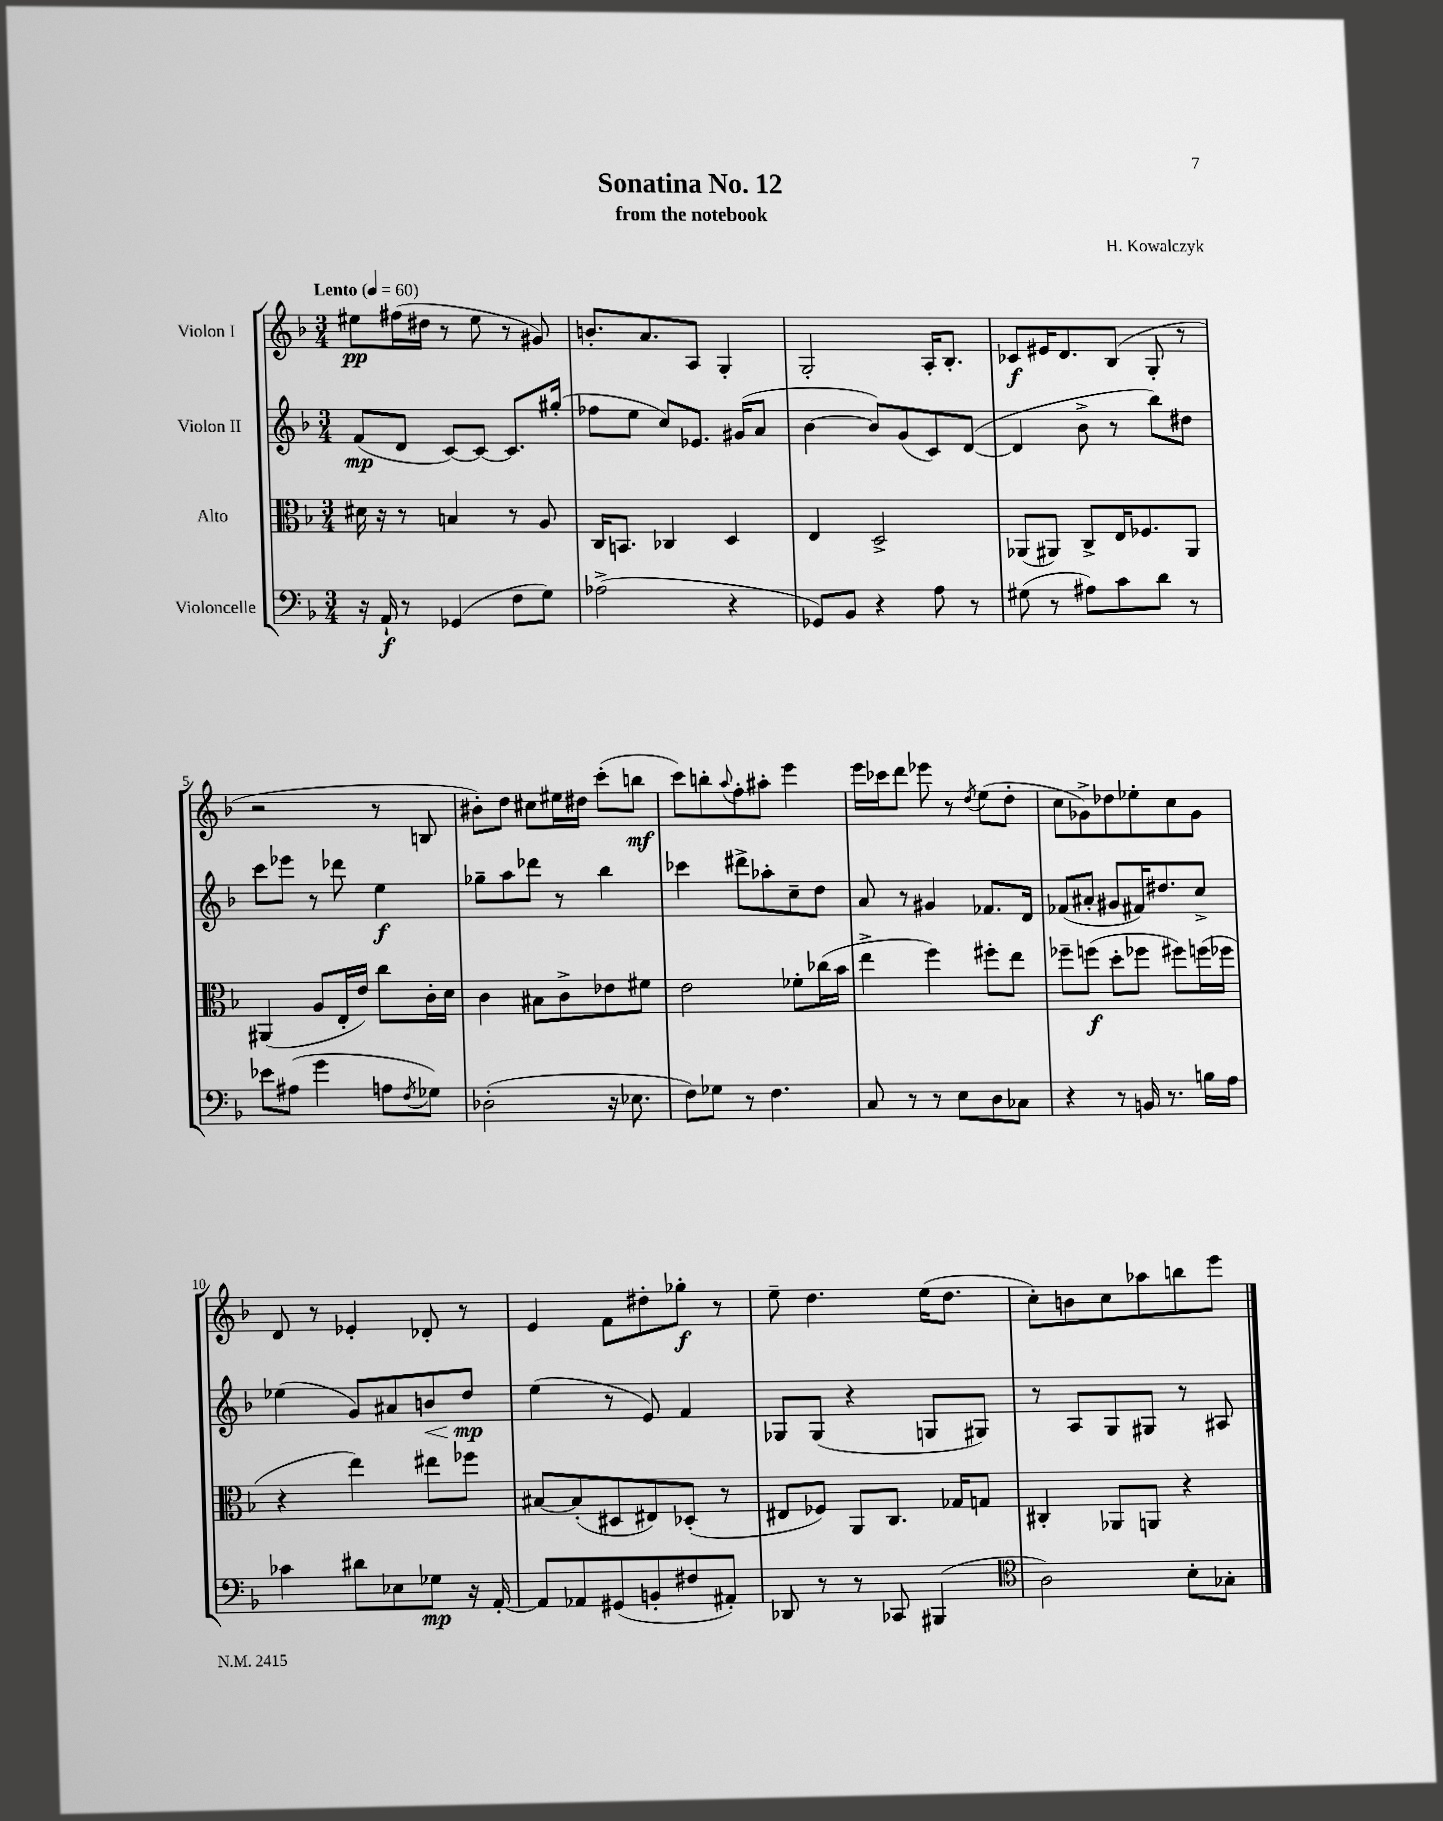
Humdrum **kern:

**kern	**dynam	**kern	**dynam	**kern	**dynam	**kern	**dynam
*part4	*part4	*part3	*part3	*part2	*part2	*part1	*part1
*staff4	*staff4	*staff3	*staff3	*staff2	*staff2	*staff1	*staff1
*I"Violoncelle	*	*I"Alto	*	*I"Violon II	*	*I"Violon I	*
*clefF4	*	*clefC3	*	*clefG2	*	*clefG2	*
*k[b-]	*	*k[b-]	*	*k[b-]	*	*k[b-]	*
*M3/4	*	*M3/4	*	*M3/4	*	*M3/4	*
*MM60	*	*MM60	*	*MM60	*	*MM60	*
=1	=1	=1	=1	=1	=1	=1	=1
!	!	!	!	!	!	!LO:TX:a:B:t=Lento	!
16r	.	16d#X\	.	(8f/L	mp	8ee#X\L	pp
16AA`/	f	16r	.	.	.	.	.
8r	.	8r	.	8d/J	.	(16ff#X\L	.
.	.	.	.	.	.	16dd#X\JJ	.
(4GG-X/	.	4Bn/	.	[8c/L)	.	8r	.
.	.	.	.	8c/J_	.	8ee#\	.
8F\L	.	8r	.	8.c/L]	.	8r	.
8G\J)	.	8A/	.	.	.	8g#X/)	.
.	.	.	.	(16gg#X'/Jk	.	.	.
=2	=2	=2	=2	=2	=2	=2	=2
(2A-X^\	.	16C/KL	.	8ff-X\L	.	8.bn'/L	.
.	.	8.BBn/J	.	.	.	.	.
.	.	.	.	8ee\J	.	.	.
.	.	.	.	.	.	8.a/	.
.	.	4C-X/	.	8cc/L)	.	.	.
.	.	.	.	8.e-X/J	.	8A/J	.
4r	.	4D/	.	.	.	4G'/	.
.	.	.	.	(16g#X/KL	.	.	.
.	.	.	.	8a/J	.	.	.
=3	=3	=3	=3	=3	=3	=3	=3
8GG-X/L)	.	4E/	.	[4b-\	.	2G'/	.
8BB-/J	.	.	.	.	.	.	.
4r	.	2D^/	.	8b-/L])	.	.	.
.	.	.	.	(8g/	.	.	.
8A\	.	.	.	8c/)	.	16A'/KL	.
.	.	.	.	.	.	8.B-'/J	.
8r	.	.	.	([8d/J	.	.	.
=4	=4	=4	=4	=4	=4	=4	=4
(8G#X\	.	(8AA-X/L	.	4d/]	.	8c-X/L	f
8r	.	8AA#X/J)	.	.	.	16e#X/K	.
.	.	.	.	.	.	8.d/	.
8A#X\L)	.	8C^/L	.	8b-^\	.	.	.
8c\	.	16E/K	.	8r	.	(8B-/J	.
.	.	8.F-X/	.	.	.	.	.
8d\J	.	.	.	8bb-\L)	.	8G'/	.
8r	.	8AA#/J	.	8dd#X\J	.	8r	.
!!LO:LB:g=z
=5	=5	=5	=5	=5	=5	=5	=5
8e-X\L	.	(4AA#X/	.	8ccc\L	.	2r	.
(8A#X\J	.	.	.	8eee-X\J	.	.	.
4g\	.	8A/L	.	8r	.	.	.
.	.	16E'/L	.	8ddd-X\	.	.	.
.	.	16e/JJ)	.	.	.	.	.
8An\L	.	8cc\L	.	4ee\	f	8r	.
8qF/	.	.	.	.	.	.	.
8G-X\J)	.	16c'\L	.	.	.	8Bn/	.
.	.	16d\JJ	.	.	.	.	.
=6	=6	=6	=6	=6	=6	=6	=6
(2D-X'\	.	4c\	.	8gg-X~\L	.	8b#X'\L)	.
.	.	.	.	8aa\	.	8dd\J	.
.	.	8B#X\L	.	8ddd-X\J	.	8cc#X\L	.
.	.	8c^\	.	8r	.	16ee#X\L	.
.	.	.	.	.	.	16dd#X\JJ	.
16r	.	8e-X\	.	4bb-\	.	(8ccc'\L	.
8.E-X\	.	.	.	.	.	.	.
.	.	8f#X\J	.	.	.	8bbn\J	mf
=7	=7	=7	=7	=7	=7	=7	=7
8F\L)	.	2e\	.	4ccc-X\	.	8ccc\L)	.
8G-X\J	.	.	.	.	.	8bbn'\	.
.	.	.	.	.	.	8qqaa/	.
8r	.	.	.	8ddd#X^\L	.	8ff'\	.
4.F\	.	.	.	8aa-X'\	.	8aa#X'\J	.
.	.	8f-X'\L	.	8cc~\	.	4eee\	.
.	.	(16cc-X\L	.	8dd\J	.	.	.
.	.	16b-\JJ	.	.	.	.	.
=8	=8	=8	=8	=8	=8	=8	=8
8C/	.	4ee^\	.	8a/	.	16eee\LL	.
.	.	.	.	.	.	16ccc-X\J	.
8r	.	.	.	8r	.	8ddd\J	.
8r	.	4ff\)	.	4g#X/	.	8eee-X\	.
8E\L	.	.	.	.	.	8r	.
.	.	.	.	.	.	8qdd/	.
8D\	.	8ff#X'\L	.	8.f-X/L	.	(8ee\L	.
8C-X\J	.	8ee\J	.	.	.	8dd'\J	.
.	.	.	.	16d/Jk	.	.	.
=9	=9	=9	=9	=9	=9	=9	=9
4r	.	8ff-X~\L	.	(8f-X/L	.	8cc\L	.
.	.	(8ffn\J	f	8a#X'/J	.	8g-X^\)	.
8r	.	8dd'\L	.	8g#X/L	.	8dd-X\	.
16BBn/	.	8ff-X\J	.	16f#X/K)	.	8ee-X'\	.
8.r	.	.	.	8.dd#X/	.	.	.
.	.	8ff#X\L)	.	.	.	8cc\	.
16Bn\LL	.	(16ffn\L	.	8cc^/J	.	8g-\J	.
16A\JJ	.	16ff-X\JJ	.	.	.	.	.
!!LO:LB:g=z
=10	=10	=10	=10	=10	=10	=10	=10
4c-X\	.	4r	.	(4ee-X\	.	8d/	.
.	.	.	.	.	.	8r	.
8d#X\L	.	4ee\)	.	8g/L)	.	4e-X'/	.
8E-X\	.	.	.	8a#X/	.	.	.
!	!	!	!	!	!LO:HP:b	!	!
8G-X\J	mp	8ee#X\L	.	8bn/	<	8d-X'/	.
16r	.	8ff-X\J	.	8dd/J	mp	8r	.
[16AA'/	.	.	.	.	.	.	.
.	.	.	.	.	[	.	.
=11	=11	=11	=11	=11	=11	=11	=11
8AA/L]	.	[8B#X/L	.	(4ee\	.	4e/	.
8AA-X/	.	(8B#'/]	.	.	.	.	.
(8GG#X/	.	8D#X/	.	8r	.	8f\L	.
8BBn'/	.	8E#X/)	.	8e/)	.	8dd#X'\	.
8F#X/	.	(8D-X'/J	.	4f/	.	8gg-X'\J	f
8AA#X'/J)	.	8r	.	.	.	8r	.
=12	=12	=12	=12	=12	=12	=12	=12
8DD-X/	.	8E#X/L	.	8G-X/L	.	8ee~\	.
8r	.	8F-X/J)	.	(8G-/J	.	4.dd\	.
8r	.	8AA/L	.	4r	.	.	.
8CC-X/	.	8.C/J	.	.	.	.	.
(4BBB#X/	.	.	.	8Gn/L	.	(16ee\KL	.
.	.	16G-X/KL	.	.	.	8.dd\J	.
.	.	8Gn/J	.	8G#X/J)	.	.	.
=13	=13	=13	=13	=13	=13	=13	=13
*clefC4	*	*	*	*	*	*	*
2A\)	.	4C#X'/	.	8r	.	8cc'\L)	.
.	.	.	.	8A/L	.	8bn\	.
.	.	8AA-X/L	.	8G/	.	8cc\	.
.	.	8AAn/J	.	8G#X/J	.	8aa-X\	.
8B-'\L	.	4r	.	8r	.	8bbn\	.
8G-X'\J	.	.	.	8A#X/	.	8eee\J	.
==	==	==	==	==	==	==	==
*-	*-	*-	*-	*-	*-	*-	*-
